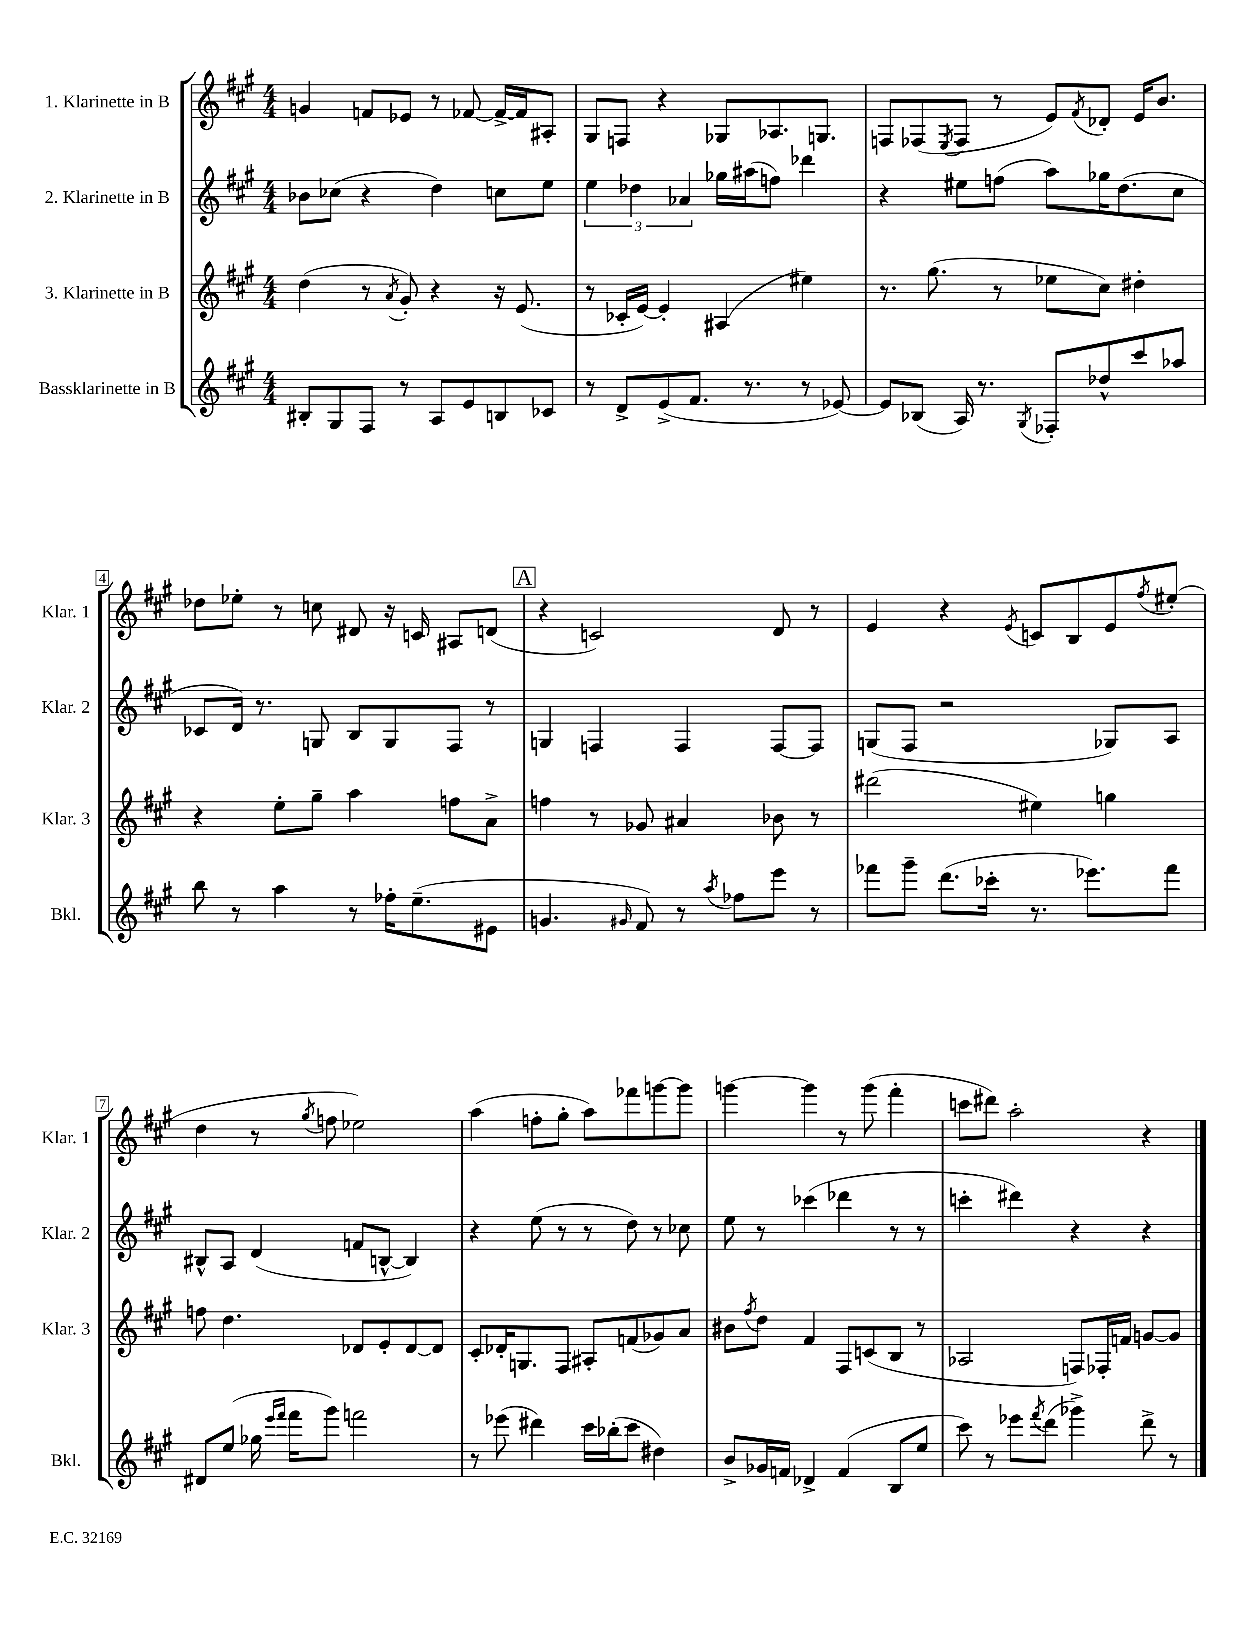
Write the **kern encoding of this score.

**kern	**kern	**kern	**kern
*staff4	*staff3	*staff2	*staff1
*clefG2	*clefG2	*clefG2	*clefG2
*k[f#c#g#]	*k[f#c#g#]	*k[f#c#g#]	*k[f#c#g#]
*M4/4	*M4/4	*M4/4	*M4/4
8B#'	(4dd	8b-	4g
8G#	.	(8cc-	.
8F#	8r	4r	8f
.	8qa	.	.
8r	8g#')	.	8e-
8A	4r	4dd)	8r
8e	.	.	[8f-
8B	16r	8cc	16f-^_
.	(8.e	.	16f-]
8c-	.	8ee	8A#'
=	=	=	=
8r	8r	6ee	8G#
8d^	16c-'	.	8F
.	.	6dd-	.
.	[16e)	.	.
(8e^	4e']	.	4r
.	.	6a-	.
8.f#	.	.	.
.	(4A#	16gg-	8G-
8.r	.	(16aa#	.
.	.	8ff)	8.A-
8r	4ee#)	4ddd-	.
.	.	.	8.G
[8e-)	.	.	.
=	=	=	=
8e-]	8.r	4r	8F
(8B-	.	.	(8F-
.	(8.gg#	.	.
.	.	.	8qE
16A)	.	8ee#	8F-
8.r	.	.	.
.	8r	(8ff	8r
8qG#	.	.	.
8F-'	8ee-	8aa)	8e)
.	.	.	8qf#
8dd-^^	8cc#)	16gg-	8d-'
.	.	(8.dd	.
8ccc#	4dd#'	.	16e
.	.	.	8.b
8aa-	.	8cc#	.
=	=	=	=
8bb	4r	8c-	8dd-
8r	.	16d)	8ee-'
.	.	8.r	.
4aa	8ee'	.	8r
.	8gg#~	8G	8cc
8r	4aa	8B	8d#
16ff-'	.	8G	16r
(8.ee~	.	.	16c
.	8ff	8F#	8A#
8e#	8a^	8r	(8d
=	=	=	=
4.g	4ff	4G	4r
.	8r	4F	2c)
16qqg#	.	.	.
8f#)	8g-	.	.
8r	4a#	4F	.
8qaa	.	.	.
8ff-	.	.	.
8eee	8b-	[8F	8d
8r	8r	8F]	8r
=	=	=	=
8fff-	(2ddd#	(8G	4e
8ggg#~	.	8F#	.
(8.ddd	.	2r	4r
16ccc-'	.	.	.
.	.	.	8qe
8.r	4ee#)	.	8c
.	.	.	8B
8.eee-)	.	.	.
.	4gg	8G-)	8e
.	.	.	8qff#
8fff-	.	8A	(8ee#'
=	=	=	=
8d#	8ff	8B#^^	4dd
(8ee	4.dd	8A	.
16gg-	.	(4d	8r
16qqeee	.	.	.
16qqfff#	.	.	.
16fff#	.	.	.
.	.	.	8qgg#
8ggg#)	.	.	8ff
2fff	8d-	8f	2ee-)
.	8e'	[8B^^	.
.	[8d-	4B])	.
.	8d-]	.	.
=	=	=	=
8r	8c#'	4r	(4aa
(8eee-	16d-'	.	.
.	8.G	.	.
4ddd#)	.	(8ee	8ff'
.	8F#	8r	8gg#'
16ccc#	8A#'	8r	8aa)
(16bb-'	.	.	.
8ccc#	(8f	8dd)	8fff-
4dd#)	8g-)	8r	[8ggg
.	8a	8cc-	8ggg]
=	=	=	=
8b^	8b#	8ee	[4ggg
.	8qff#	.	.
16g-	8dd	8r	.
16f	.	.	.
4d-^	4f#	(4ccc-	4ggg]
(4f	8F#	4ddd-	8r
.	(8c	.	(8ggg
8B	8B	8r	4fff#'
8ee	8r	8r	.
=	=	=	=
8ccc#)	2A-	4ccc'	8ccc
8r	.	.	8ddd#)
8eee-	.	4ddd#)	2aa'
8qfff#	.	.	.
(8ddd	.	.	.
4ggg-^)	8F)	4r	.
.	16F-'	.	.
.	16f	.	.
8ddd^	[8g	4r	4r
8r	8g]	.	.
==	==	==	==
*-	*-	*-	*-
